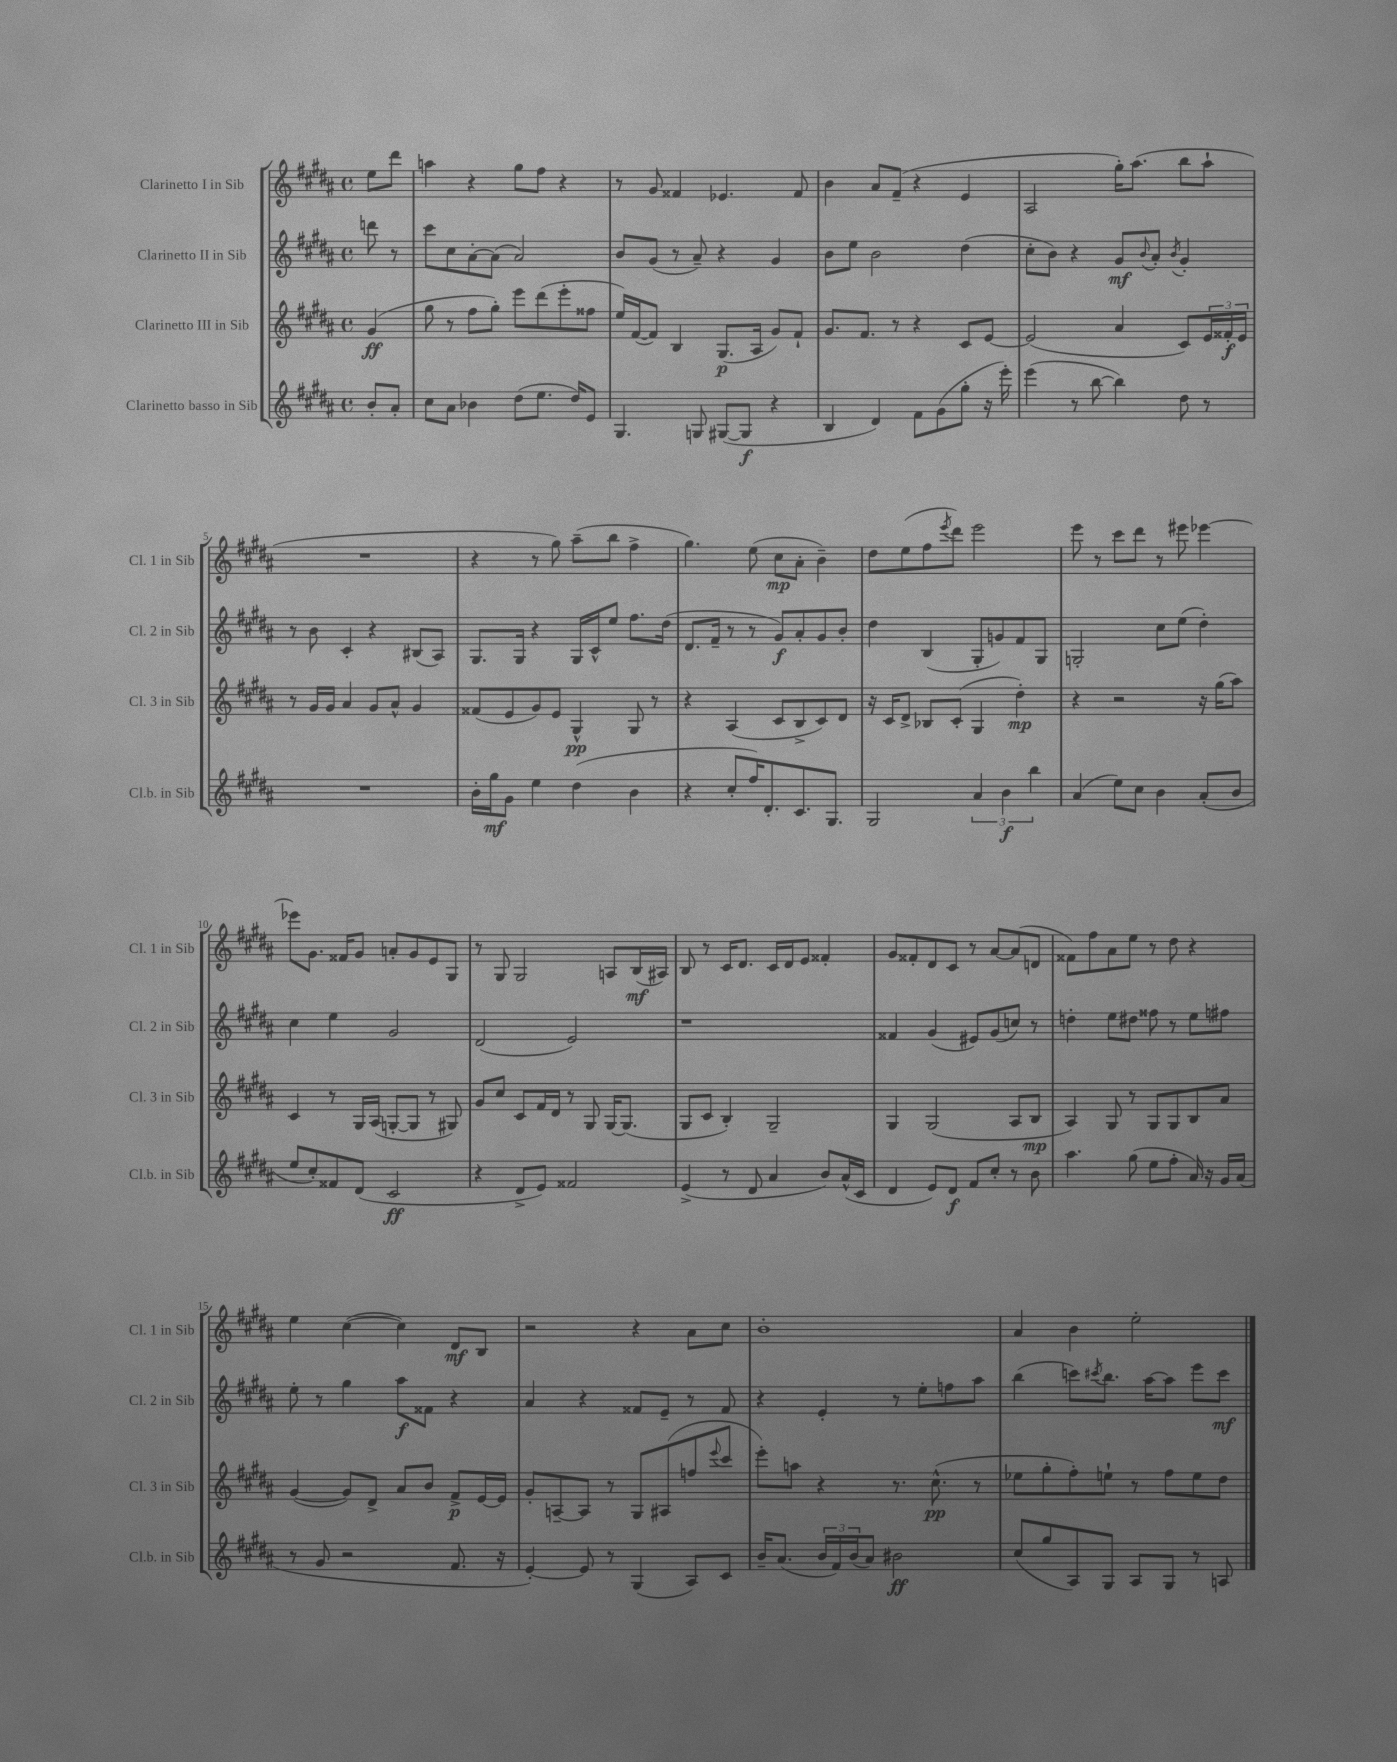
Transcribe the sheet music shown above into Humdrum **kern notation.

**kern	**kern	**kern	**kern
*staff4	*staff3	*staff2	*staff1
*clefG2	*clefG2	*clefG2	*clefG2
*k[f#c#g#d#a#]	*k[f#c#g#d#a#]	*k[f#c#g#d#a#]	*k[f#c#g#d#a#]
*M4/4	*M4/4	*M4/4	*M4/4
*met(c)	*met(c)	*met(c)	*met(c)
8b'	(4g#	8ddd	8ee
8a#'	.	8r	8ddd#
=	=	=	=
8cc#	8gg#	8ccc#	4aa
8a#	8r	8cc#	.
4b-	8ff#	[8a#'	4r
.	8gg#')	(8a#]	.
(8dd#	8eee	2a#)	8gg#
8.ee	(8ddd#	.	8ff#
.	8eee'	.	4r
16dd#)	.	.	.
8e	8ff##	.	.
=	=	=	=
4.G#	16ee)	8b	8r
.	([16f#	.	.
.	8f#])	(8g#	8g#
.	4B	8r	4f##
8G	.	8a#~)	.
([8G#	(8.G#	4r	4.e-
8G#]	.	.	.
.	16A#	.	.
4r	8g#)	4g#	.
.	8f#`	.	8f##
=	=	=	=
4B	8.g#	8b	4b
.	.	8ee	.
.	8.f#	.	.
4d#)	.	2b	8a#
.	8r	.	(8f#~
8f#	4r	.	4r
(8g#	.	.	.
8gg#'	8c#	(4dd#	4e
16r	[8e	.	.
16eee')	.	.	.
=	=	=	=
(4eee	(2e]	8cc#'	2A#
.	.	8b)	.
8r	.	4r	.
[8bb	.	.	.
4bb])	4a#	8g#	16gg#')
.	.	.	(8.aa#
.	.	8qqb	.
.	.	8a#'	.
.	.	8qb	.
8dd#	8c#)	4g#'	8bb
8r	24e	.	8aa#`
.	24f##'	.	.
.	24e	.	.
=	=	=	=
1r	8r	8r	1r
.	16g#	8b	.
.	16g#	.	.
.	4a#	4c#'	.
.	8g#	4r	.
.	8a#^^	.	.
.	4g#	(8B#	.
.	.	8A#)	.
=	=	=	=
16b'	(8f##	8.G#	4r
16gg#	.	.	.
8g#	8e	.	.
.	.	16G#	.
4ee	8g#)	4r	8r
.	8e	.	8gg#)
(4dd#	4G#^^	16G#	(8aa#~
.	.	16c#^^	.
.	.	8ee	8bb
4b	8G#	8.ff#	4ff#^
.	8r	.	.
.	.	(16dd#	.
=	=	=	=
4r	4r	8.d#	4.gg#)
.	.	16f#~	.
8cc#'	(4A#	8r	.
16ff#)	.	8r	(8ee
8.d#'	.	.	.
.	8c#	8g#)	8cc#
8.c#	8B^	8a#'	8a#'
.	8c#)	8g#	4b~)
8.G#	.	.	.
.	8d#	8b'	.
=	=	=	=
2G#	16r	4dd#	8dd#
.	16c#	.	.
.	8d#^	.	(8ee
.	8B-	(4B	8ff#
.	.	.	8qeee
.	(8c#'	.	8ddd#)
6a#	4G#	8G#'	2eee
.	.	8g)	.
6b	.	.	.
.	4dd#')	8f#	.
6bb	.	.	.
.	.	8G#	.
=	=	=	=
(4a#	4r	2G'	8eee
.	.	.	8r
8ee)	2r	.	8ccc#
8cc#	.	.	8ddd#
4b	.	8cc#	8r
.	.	(8ee	8eee#
(8a#'	16r	4dd#')	[4eee-
.	(16gg#	.	.
8b	8aa#)	.	.
=	=	=	=
8ee	4c#	4cc#	8eee-]
8cc#')	.	.	8.g#
8f##	8r	4ee	.
.	.	.	16f##
(8d#	16G#	.	8g#
.	(16A#	.	.
2c#	[8G'	2g#	8a'
.	8G]	.	8g#
.	8r	.	8e
.	8G#)	.	8G#
=	=	=	=
4r	8g#	(2d#	8r
.	8cc#	.	8G#
8d#^	8c#	.	2G#
8e)	16f#	.	.
.	16d#	.	.
2f##	8r	2e)	.
.	8G#	.	.
.	[16G#	.	8A
.	(8.G#]	.	.
.	.	.	(16B
.	.	.	16A#)
=	=	=	=
(4e^	8G#	1r	8B
.	8c#	.	8r
8r	4B')	.	16c#
.	.	.	8.d#
8d#	.	.	.
4a#	2G#~	.	16c#
.	.	.	16d#
.	.	.	8e
8b)	.	.	4f##'
(16a#^^	.	.	.
16c#	.	.	.
=	=	=	=
4d#	4G#	4f##	8g#
.	.	.	8f##'
8e)	(2G#	(4g#	8d#
8d#	.	.	8c#
8f#	.	8e#)	8r
8cc#'	.	(8g#	[8a#
8r	8A#	8cc)	(8a#]
8b	8B	8r	8d
=	=	=	=
4.aa#	4A#)	4dd'	8f##)
.	.	.	8ff#
.	8G#	8ee	8a#
(8gg#	8r	8dd#	8ee
8ee	8G#	8ff##	8r
8ff#'	8G#	8r	8dd#
16a#)	8B	8ee	4r
16r	.	.	.
16g#	8a#	8ff#	.
(16a#	.	.	.
=	=	=	=
8r	([4g#	8ee'	4ee
8g#	.	8r	.
2r	8g#])	4gg#	([4cc#
.	8d#^	.	.
.	8a#	8aa#	4cc#])
.	8b	8f##	.
8.f#	8f#^	4r	8d#
.	[16e	.	8B
16r	16e]	.	.
=	=	=	=
[4e')	8g#'	4a#	2r
.	[8A~	.	.
8e]	8A]	4r	.
8r	8r	.	.
(4G#	8G#	8f##	4r
.	(8A#	8e~	.
8A#)	8ff	8r	8a#
.	8qqeee	.	.
8c#	8ccc#	8f##	8cc#
=	=	=	=
16b~	8eee')	4r	1b'
(8.a#	.	.	.
.	8aa	.	.
24b	4r	4e'	.
24f#)	.	.	.
(24b	.	.	.
8a#)	.	.	.
2b#	8.r	8r	.
.	.	8ee'	.
.	(8.cc#^^	.	.
.	.	8ff	.
.	8r	8aa#	.
=	=	=	=
(8cc#	8ee-	(4bb	4a#
8gg#	8gg#'	.	.
8A#)	8ff#')	8ccc)	4b
.	.	8qccc#	.
8G#	8ee`	8.bb	.
8A#	8r	.	2ee'
.	.	[16aa#	.
8G#	8ff#	8aa#]	.
8r	8ee	8eee	.
8A	8dd#	8ccc#	.
==	==	==	==
*-	*-	*-	*-
